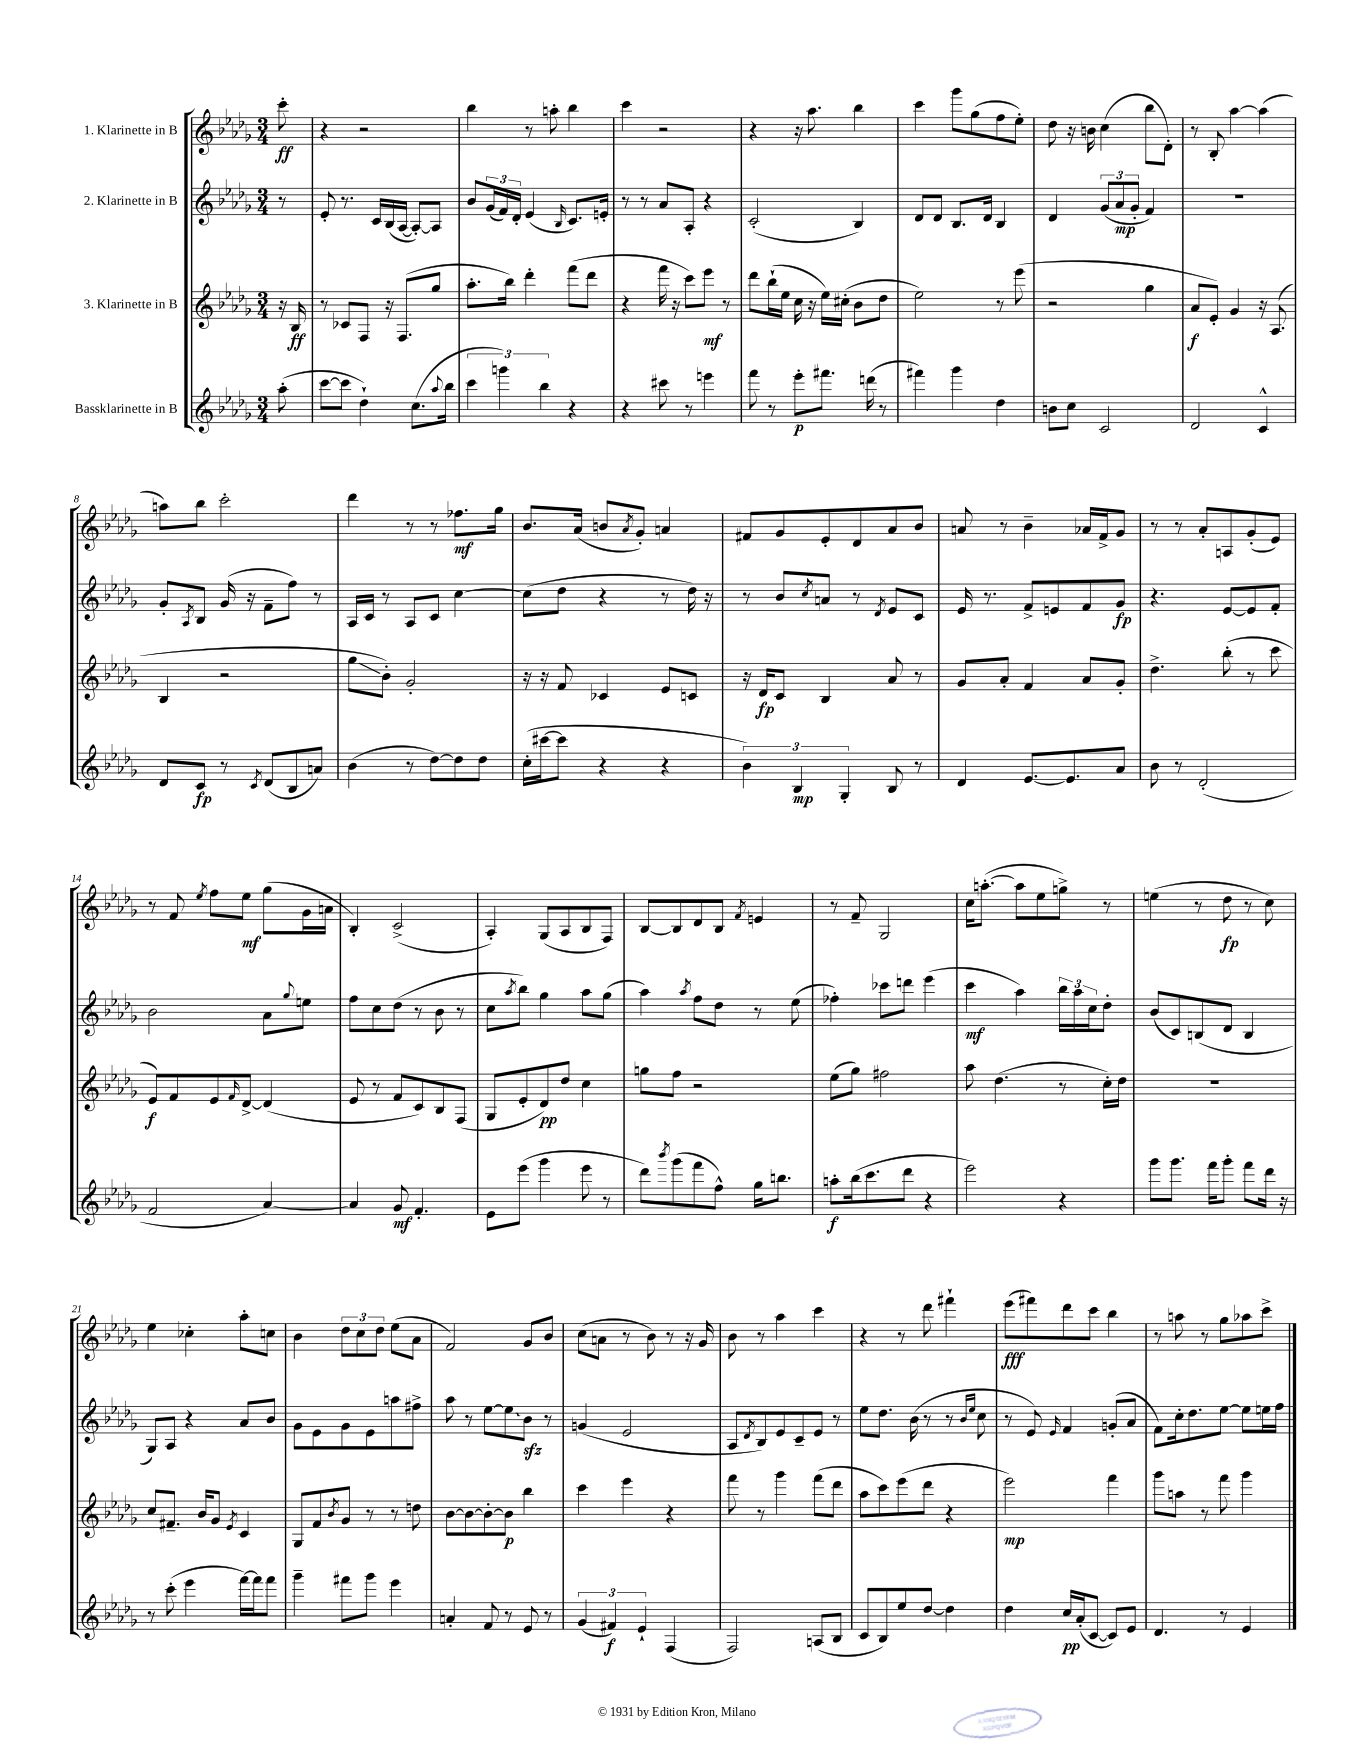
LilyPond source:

<<
\new StaffGroup <<
\new Staff = "s0" \with { instrumentName = "1. Klarinette in B" } {
    \clef treble \key des \major \numericTimeSignature \time 3/4 \partial 8
    c'''8-.\ff |
    r4 r2 |
    bes''4 r8 a''8-. bes''4 |
    c'''4 r2 |
    r4 r16 aes''8. bes''4 |
    c'''4 ges'''8 ges''8( f''8 ees''8-.) |
    des''8 r16 b'16 c''4( bes''8 des'8-.) |
    r8 bes8-. aes''4~ aes''4( |
    a''8) bes''8 c'''2-. |
    des'''4 r8 r8 fes''8.\mf ges''16 |
    bes'8. aes'16( b'8 \acciaccatura { aes'8 } ges'8-.) a'4 |
    fis'8 ges'8 ees'8-. des'8 aes'8 bes'8 |
    a'8 r8 bes'4-- aes'16 f'16-> ges'8 |
    r8 r8 aes'8-. a8 ges'8-.( ees'8) |
    r8 f'8 \acciaccatura { ees''8 } f''8 ees''8\mf ges''8( ges'16 a'16 |
    bes4-.) c'2->( |
    aes4-.) ges8( aes8 bes8 f8) |
    bes8~ bes8 des'8 bes8 \acciaccatura { f'8 } e'4 |
    r8 f'8-- ges2 |
    c''16 a''8.~-.( a''8 ees''8 g''8->) r8 |
    e''4( r8 des''8\fp r8 c''8) |
    ees''4 ces''4-. aes''8-. c''8 |
    bes'4 \tuplet 3/2 { des''8 c''8 des''8 } ees''8( aes'8 |
    f'2) ges'8 bes'8 |
    c''8( a'8 r8 bes'8) r8 r16 ges'16 |
    bes'8 r8 aes''4 c'''4 |
    r4 r8 des'''8 fis'''4-! |
    ees'''8\fff( fis'''8) des'''8 c'''8 bes''4 |
    r8 a''8 r8 ges''8 aes''8 c'''8-> \bar "|." |
}
\new Staff = "s1" \with { instrumentName = "2. Klarinette in B" } {
    \clef treble \key des \major \numericTimeSignature \time 3/4 \partial 8
    r8 |
    ees'8-. r8. c'16 bes16( aes16~ aes8~-.) aes8 |
    bes'8 \tuplet 3/2 { ges'16( f'16) des'16-. } ees'4( \grace { bes16 } c'8.) e'16-. |
    r8 r8 aes'8 aes8-. r4 |
    c'2-.( bes4) |
    des'8 des'8 bes8. des'16 bes4 |
    des'4 \tuplet 3/2 { ges'8( aes'8\mp ges'8-. } f'4) |
    R2. |
    ges'8-. \acciaccatura { aes8 } bes8 ges'16( r16 f'8-- f''8) r8 |
    aes16 c'16 r8 aes8 c'8 c''4~ |
    c''8( des''8 r4 r8 des''16) r16 |
    r8 bes'8 \acciaccatura { c''8 } a'8 r8 \acciaccatura { des'8 } ees'8 c'8 |
    ees'16 r8. f'8-> e'8 f'8 ges'8\fp |
    r4. ees'8~ ees'8 f'8-. |
    bes'2 aes'8 \appoggiatura { ges''8 } e''8 |
    f''8 c''8 des''8( r8 bes'8 r8 |
    c''8 \acciaccatura { aes''8 } bes''8) ges''4 aes''8 ges''8( |
    aes''4) \acciaccatura { aes''8 } f''8 des''8 r8 ees''8( |
    fes''4-.) ces'''8 d'''8 ees'''4( |
    c'''4\mf aes''4) \tuplet 3/2 { bes''16 aes''16 c''16 } des''8-. |
    bes'8( c'8) b8( des'8 b4 |
    ges8) aes8 r4 aes'8 bes'8 |
    ges'8 ees'8 ges'8 ees'8 a''8 fis''8-> |
    aes''8 r8 ees''8~ \once \override Glissando.style = #'zigzag ees''8\glissando bes'8\sfz r8 |
    g'4( ees'2 |
    aes8 \acciaccatura { des'8 } bes8) ees'8 c'8-- ees'8 r8 |
    ees''8 des''8. bes'16( r8 r8 \grace { bes'16 ees''16 } c''8 |
    r8 ees'8) \grace { ees'16 } f'4 g'8-.( aes'8 |
    f'8) c''16-. des''8. ees''8~ ees''8 e''16 f''16 \bar "|." |
}
\new Staff = "s2" \with { instrumentName = "3. Klarinette in B" } {
    \clef treble \key des \major \numericTimeSignature \time 3/4 \partial 8
    r16 bes16\ff |
    r8 ces'8 f8 r16 f8.( ges''8 |
    aes''8.-. bes''16) des'''4-. f'''8( des'''8 |
    r4 f'''16 r16 c'''8) ees'''8\mf r8 |
    des'''8 bes''16-!( ees''16 c''16 r16 ees''16) cis''16-.( bes'8 des''8 |
    ees''2) r8 ees'''8( |
    r2 ges''4 |
    aes'8\f ees'8-.) ges'4 r16 aes8.( |
    bes4 r2 |
    ges''8\glissando bes'8-.) ges'2-. |
    r16 r16 f'8 ces'4 ees'8 c'8 |
    r16 des'16\fp c'8 bes4 aes'8 r8 |
    ges'8 aes'8-. f'4 aes'8 ges'8-. |
    des''4.-> bes''8-.( r8 c'''8 |
    ees'8\f) f'8 ees'8 \grace { f'16 } des'8~-> des'4( |
    ees'8 r8 f'8 c'8) bes8 f8( |
    ges8 ees'8-. des'8\pp) des''8 c''4 |
    g''8 f''8 r2 |
    ees''8( ges''8) fis''2 |
    aes''8 des''4.( r8 c''16-.) des''16 |
    R2. |
    c''8 fis'8.-- bes'16 ges'8 \acciaccatura { ees'8 } c'4 |
    ges8 f'8 \acciaccatura { bes'8 } ges'8 r8 r8 d''8 |
    bes'8~ bes'8~ bes'8~-. bes'8\p bes''4 |
    c'''4 ees'''4 r4 |
    f'''8 r8 ges'''4 f'''8( des'''8 |
    aes''8 c'''8) ees'''8( des'''8 r4 |
    ees'''2\mp) f'''4 |
    ges'''8 a''8 r8 f'''8 ges'''4 \bar "|." |
}
\new Staff = "s3" \with { instrumentName = "Bassklarinette in B" } {
    \clef treble \key des \major \numericTimeSignature \time 3/4 \partial 8
    aes''8-.( |
    c'''8~ c'''8 des''4-!) c''8.( \appoggiatura { aes''8 } bes''16 |
    \tuplet 3/2 { c'''4 g'''4) bes''4 } r4 |
    r4 cis'''8 r8 e'''4 |
    f'''8 r8 ees'''8-.\p fis'''8. d'''16( r8 |
    fis'''4) ges'''4 des''4 |
    b'8 c''8 c'2 |
    des'2 c'4-^ |
    des'8 c'8\fp r8 \acciaccatura { c'8 } des'8( bes8 a'8) |
    bes'4( r8 des''8~) des''8 des''8 |
    c''16-.( cis'''16~ cis'''8 r4 r4 |
    \tuplet 3/2 { bes'4) bes4\mp ges4-. } bes8 r8 |
    des'4 ees'8.~ ees'8. aes'8 |
    bes'8 r8 des'2-.( |
    f'2 aes'4~) |
    aes'4 ges'8\mf f'4.-. |
    ees'8 ees'''8( ges'''4 ees'''8 r8 |
    des'''8) \acciaccatura { bes'''8 } ges'''8( f'''8 f''8-^) ges''16 b''8. |
    a''8-.\f bes''16( c'''8. des'''8 r4 |
    ees'''2) r4 |
    ges'''8 ges'''8. f'''16 ges'''8-. f'''8 des'''16 r16 |
    r8 c'''8-.( ees'''4 f'''16~) f'''16 f'''8 |
    ges'''4-- fis'''8 ges'''8 ees'''4 |
    a'4-. f'8 r8 ees'8 r8 |
    \tuplet 3/2 { ges'4( fis'4\f) ees'4-! } f4( |
    f2) a8( bes8 |
    c'8 bes8) ees''8 des''8~ des''4 |
    des''4 c''16\pp aes'16-.( c'8~ c'8) ees'8 |
    des'4. r8 ees'4 \bar "|." |
}
>>
>>
